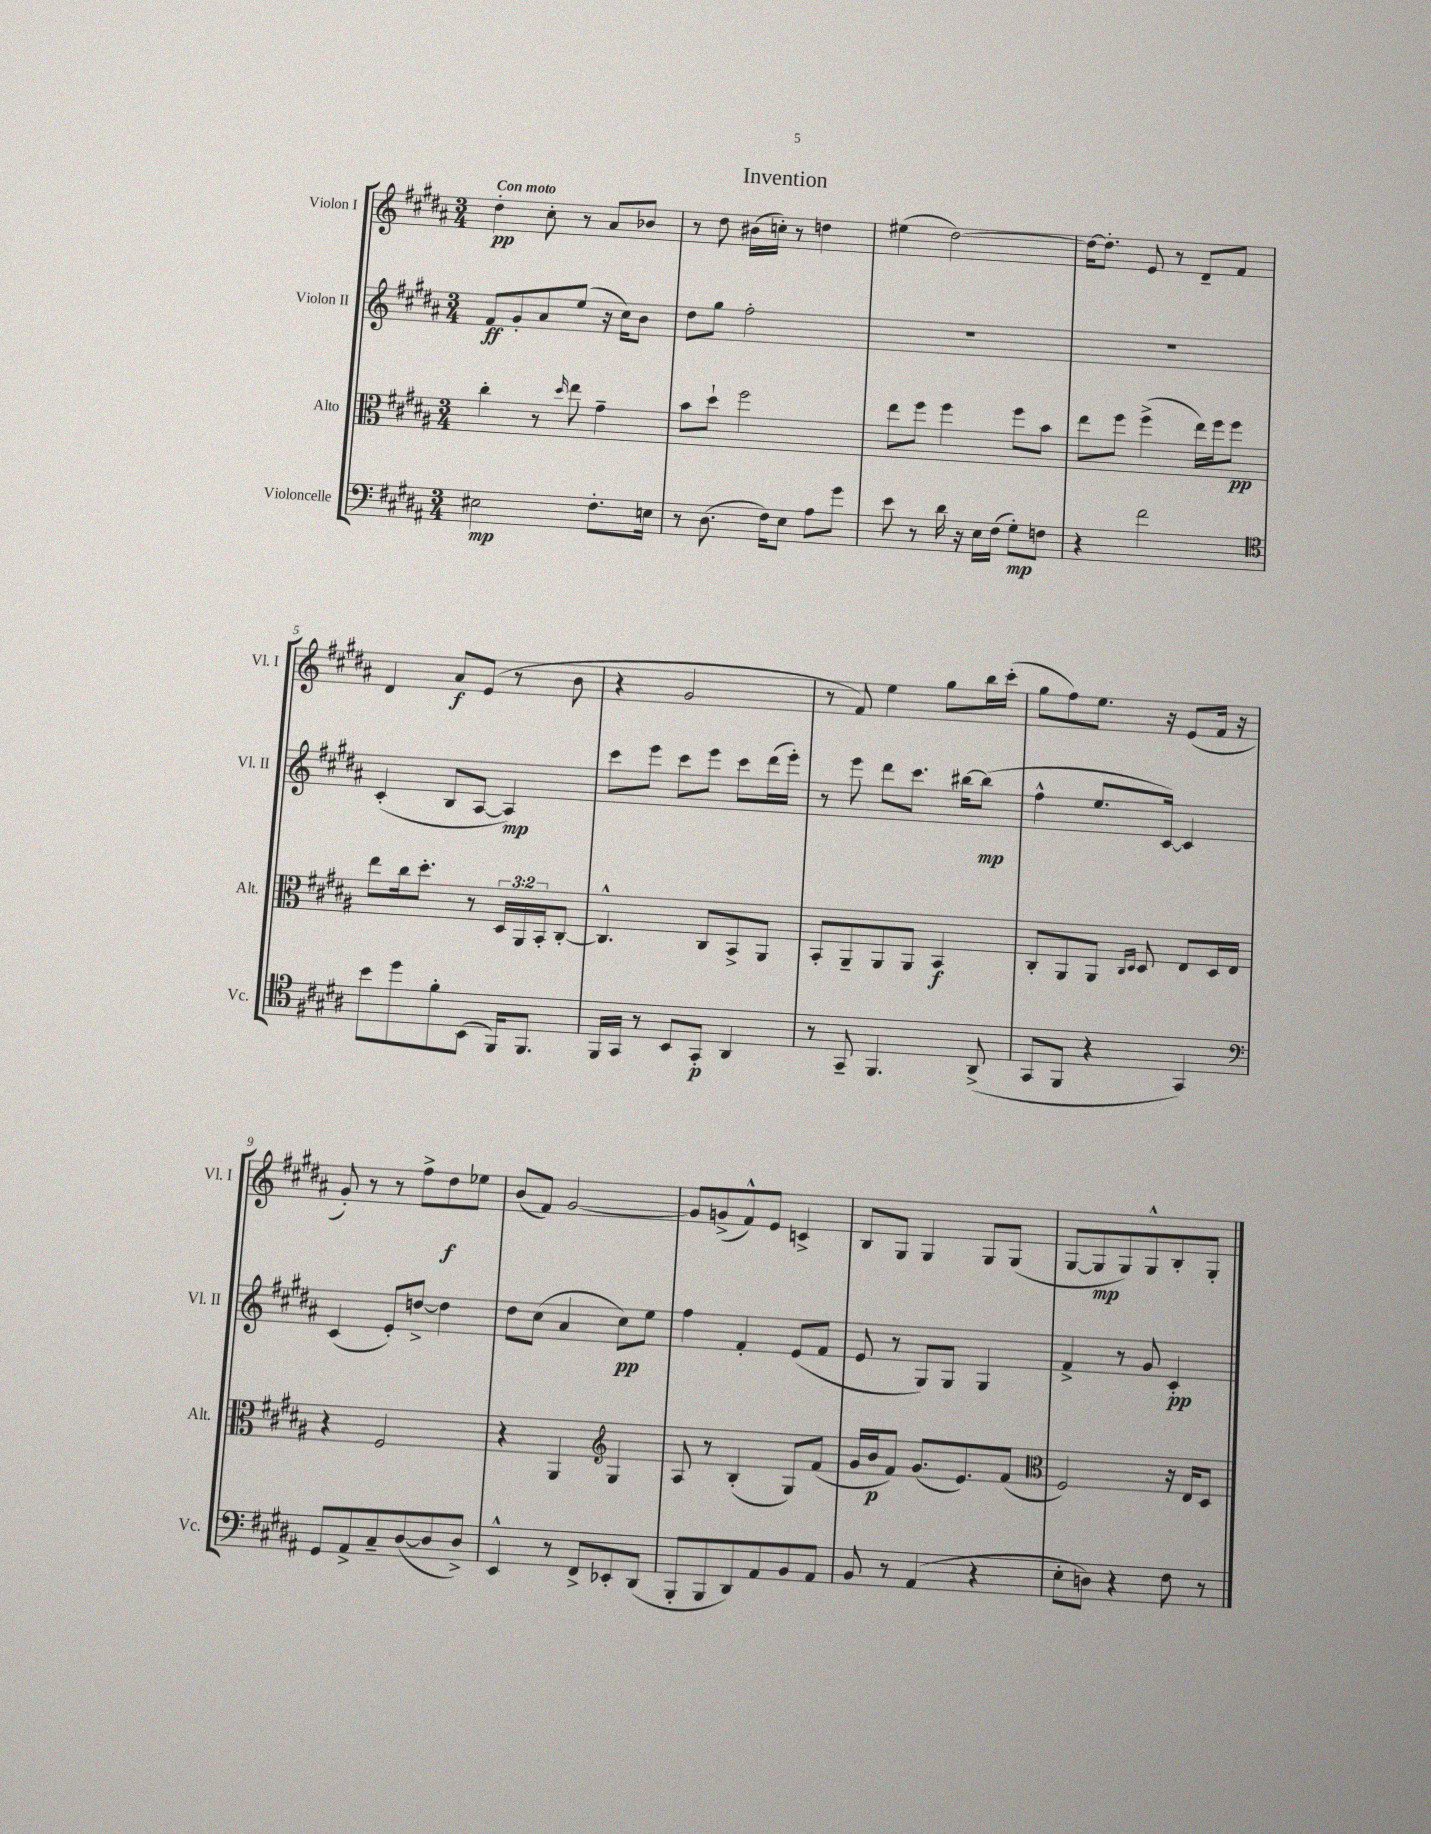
\header { title = "Invention" }
<<
\new StaffGroup <<
\new Staff = "s0" \with { instrumentName = "Violon I" shortInstrumentName = "Vl. I" } {
    \clef treble \key b \major \numericTimeSignature \time 3/4 \tempo "Con moto"
    dis''4-.\pp cis''8-. r8 ais'8 bes'8 |
    r8 dis''8 bis'16( c''16-.) r8 d''4 |
    eis''4( dis''2~) |
    dis''16~ dis''8.-. e'8 r8 dis'8-- fis'8 |
    dis'4 ais'8\f e'8( r8 b'8 |
    r4 gis'2 |
    r8 fis'8) e''4 gis''8 b''16 cis'''16-.( |
    gis''8 fis''8) e''8. r16 e'8( fis'16 r16 |
    gis'8-.) r8 r8 fis''8-> dis''8\f ees''8 |
    b'8( fis'8) gis'2~ |
    gis'8 g'8->( fis'8-^) e'8 c'4-> |
    b8 gis8 gis4 gis8 gis8( |
    gis8~ gis8\mp gis8) gis8-^ b8-. gis8-. \bar "|." |
}
\new Staff = "s1" \with { instrumentName = "Violon II" shortInstrumentName = "Vl. II" } {
    \clef treble \key b \major \numericTimeSignature \time 3/4
    fis'8\ff gis'8-. ais'8 e''8( r16 cis''16) b'8 |
    dis''8 gis''8 fis''2-. |
    R2. |
    R2. |
    cis'4-.( b8 ais8~ ais4\mp) |
    cis'''8 e'''8 cis'''8 e'''8 cis'''8 dis'''16( e'''16-.) |
    r8 e'''8 dis'''8 cis'''8. bis''16~ bis''8\mp( |
    fis''4-^ e''8. cis'16~) cis'4 |
    cis'4( e'8-.) d''8~-> d''4 |
    dis''8 cis''8( ais'4 cis''8\pp) e''8 |
    fis''4 fis'4-. e'8( fis'8 |
    e'8 r8 gis8) gis8 gis4 |
    fis'4-> r8 gis'8 cis'4-.\pp \bar "|." |
}
\new Staff = "s2" \with { instrumentName = "Alto" shortInstrumentName = "Alt." } {
    \clef alto \key b \major \numericTimeSignature \time 3/4 \override Staff.TupletNumber.text = #tuplet-number::calc-fraction-text
    cis''4-. r8 \grace { dis''16 } e''8 gis'4-- |
    b'8 dis''8-! fis''2 |
    e''8 fis''8 fis''4 fis''8 b'8 |
    e''8 fis''8 fis''4->( e''16) fis''16 fis''8\pp |
    e''8 cis''16 dis''8.-. r8 \tuplet 3/2 { dis16 ais,16 b,16-. } cis8~-. |
    cis4.-^ cis8 b,8-> ais,8 |
    b,8-. ais,8-- ais,8 ais,8 b,4\f |
    cis8-. ais,8 ais,8 \grace { cis16 dis16 } dis8 e8 dis16 e16 |
    r4 fis2 |
    r4 ais,4 \clef treble gis4 |
    ais8 r8 b4-.( gis8) fis'8( |
    gis'16 b'16\p fis'8) gis'8.( e'8.) fis'8( |
    \clef alto fis2) r16 e16 dis8 \bar "|." |
}
\new Staff = "s3" \with { instrumentName = "Violoncelle" shortInstrumentName = "Vc." } {
    \clef bass \key b \major \numericTimeSignature \time 3/4
    eis2\mp fis8.-. e16 |
    r8 dis8.( fis16) e8 ais8 gis'8 |
    e'8 r8 dis'16 r16 e16 fis16( gis8-.\mp) f8 |
    r4 fis'2 |
    \clef tenor b'8 dis''8 fis'8-. b,8( fis,16) fis,8. |
    fis,16 gis,16 r8 b,8 gis,8-.\p ais,4 |
    r8 gis,8-- fis,4. ais,8->( |
    gis,8 fis,8 r4 gis,4) |
    \clef bass gis,8 ais,8-> cis8-- dis8~( dis8 dis8->) |
    e,4-^ r8 fis,8-> ees,8-. dis,8( |
    b,,8-. b,,8 dis,8) ais,8 b,8 ais,8 |
    b,8 r8 ais,4( r4 |
    e8-. d8) r4 fis8 r8 \bar "|." |
}
>>
>>
